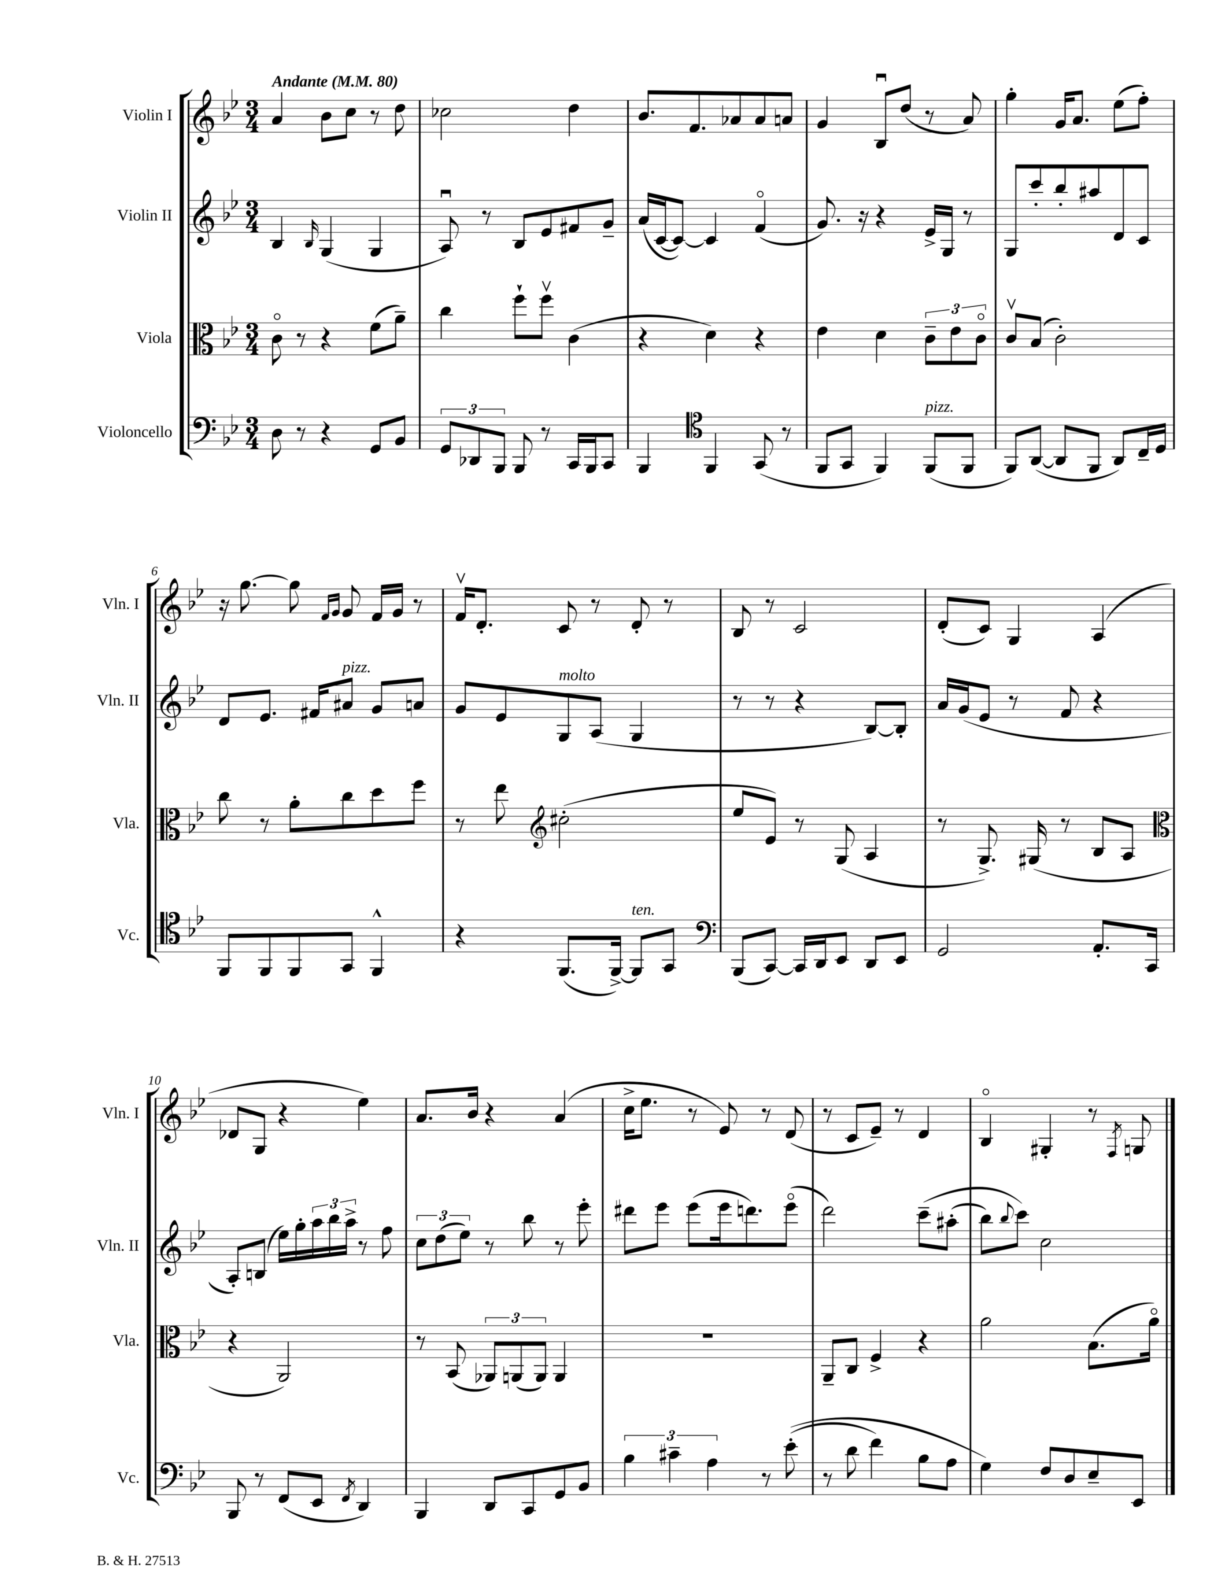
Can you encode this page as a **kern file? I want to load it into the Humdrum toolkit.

**kern	**kern	**kern	**kern
*part4	*part3	*part2	*part1
*staff4	*staff3	*staff2	*staff1
*I"Violoncello	*I"Viola	*I"Violin II	*I"Violin I
*I'Vc.	*I'Vla.	*I'Vln. II	*I'Vln. I
*clefF4	*clefC3	*clefG2	*clefG2
*k[b-e-]	*k[b-e-]	*k[b-e-]	*k[b-e-]
*M3/4	*M3/4	*M3/4	*M3/4
*MM80	*MM80	*MM80	*MM80
=1	=1	=1	=1
!	!	!	!LO:TX:a:B:t=Andante
8D\	8c\	4B-/	4a/
8r	8r	.	.
.	.	16qqB-/	.
4r	4r	(4G/	8b-\L
.	.	.	8cc\J
8GG/L	(8f\L	4G/	8r
8BB-/J	8a~\J)	.	8dd\
=2	=2	=2	=2
12GG/L	4cc\	8Au/)	2cc-X\
12DD-X/	.	.	.
.	.	8r	.
12BBB-/J	.	.	.
8BBB-/	8ff`\L	8B-/L	.
8r	8ffv\J	8e-/	.
16CC/LL	(4c\	8f#X/	4dd\
16BBB-/J	.	.	.
8CC/J	.	8g~/J	.
=3	=3	=3	=3
4BBB-/	4r	(16a/LL	8.b-/L
.	.	[16c/J	.
.	.	8c/J_)	.
.	.	.	8.f/
*clefC4	*	*	*
4FF/	4d\)	4c/]	.
.	.	.	8a-X/
(8GG/	4r	(4f/	8a-/
8r	.	.	8an/J
=4	=4	=4	=4
8FF/L	4e-\	8.g/)	4g/
8GG/J	.	.	.
.	.	16r	.
4FF/)	4d\	4r	8B-u/L
.	.	.	(8dd/J
!LO:TX:a:i:t=pizz.	!	!	!
(8FF/L	12c~\L	16e-^/LL	8r
.	.	16G/JJ	.
.	12e-\	.	.
8FF/J	.	8r	8a/)
.	12c\J	.	.
=5	=5	=5	=5
8FF/L)	8cv/L	8G/L	4gg'\
([8AA/J	(8B-/J	8ccc'/	.
8AA/L]	2c'\)	8bb-'/	16g/KL
.	.	.	8.a/J
8FF/J	.	8aa#X/	.
8AA/L)	.	8d/	(8ee-\L
16C~/L	.	8c/J	8ff'\J)
16D/JJ	.	.	.
!!LO:LB:g=z
=6	=6	=6	=6
8FF/L	8cc\	8d/L	16r
.	.	.	[8.gg\
8FF/	8r	8.e-/J	.
8FF/	8a'\L	.	8gg\]
.	.	16f#X/KL	.
.	.	.	16qqf/LL
.	.	.	16qqg/JJ
!	!	!LO:TX:a:i:t=pizz.	!
8GG/J	8cc\	8a#X/J	8g/
4FF^^/	8dd\	8g/L	16f/LL
.	.	.	16g/JJ
.	8ff\J	8an/J	8r
=7	=7	=7	=7
4r	8r	8g/L	16fv/KL
.	.	.	8.d'/J
.	8ee-\	8e-/	.
*	*clefG2	*	*
!	!	!LO:TX:a:i:t=molto	!
(8.FF/L	(2cc#X'\	8G/	8c/
.	.	(8A/J	8r
[16FF^/Jk)	.	.	.
!LO:TX:a:i:t=ten.	!	!	!
8FF/L]	.	4G/	8d'/
8GG/J	.	.	8r
=8	=8	=8	=8
*clefF4	*	*	*
(8BBB-/L	8ee-/L	8r	8B-/
[8CC/J)	8e-/J)	8r	8r
16CC/LL]	8r	4r	2c/
16DD/J	.	.	.
8EE-/J	(8G/	.	.
8DD/L	4A/	[8B-/L)	.
8EE-/J	.	8B-'/J]	.
=9	=9	=9	=9
2GG/	8r	16a/LL	(8d'/L
.	.	(16g/J	.
.	8.G^/)	8e-/J	8c/J)
.	.	8r	4G/
.	(16G#X/	.	.
.	8r	8f/	.
8.AA'/L	8B-/L	4r	(4A/
.	8A/J	.	.
16CC/Jk	.	.	.
!!LO:LB:g=z
=10	=10	=10	=10
*	*clefC3	*	*
8BBB-/	4r	8A'/L)	8d-X/L
8r	.	(8Bn/J	8G/J
(8FF/L	2AA/)	16ee-\LL)	4r
.	.	16gg'\	.
8EE-/J	.	24aa\	.
.	.	24bb-\	.
.	.	24aa^\JJ	.
8qFF/	.	.	.
4DD/)	.	8r	4ee-\)
.	.	8ff\	.
=11	=11	=11	=11
4BBB-/	8r	12cc\L	8.a/L
.	.	(12dd\	.
.	(8BB-/	.	.
.	.	12ee-\J)	.
.	.	.	16b-/Jk
8DD/L	12AA-X/L)	8r	4r
.	(12AAn/	.	.
8CC/	.	8bb-\	.
.	12AA/J)	.	.
8GG/	4AA/	8r	(4a/
8BB-/J	.	8eee-'\	.
=12	=12	=12	=12
6B-\	2.r	8ddd#X\L	16cc^\KL
.	.	.	8.ee-\J
.	.	8eee-\J	.
6c#X~\	.	.	.
.	.	(8eee-\L	8r
6A\	.	.	.
.	.	16eee-\k	8e-/)
.	.	8.dddn\)	.
8r	.	.	8r
((8e-'\	.	(8eee-\J	(8d/
=13	=13	=13	=13
8r	8AA~/L	2ddd\)	8r
8d\	8C/J	.	8c/L
4f\)	4F^/	.	8e-~/J)
.	.	.	8r
8B-\L	4r	(8ccc~\L	4d/
8A\J	.	(8aa#X'\J	.
=14	=14	=14	=14
4G\)	2a\	8bb-\L)	4B-/
.	.	8qqbb-/	.
.	.	8ccc\J)	.
8F/L	.	2cc\	4G#X'/
8D/	.	.	.
8E-~/	(8.B-\L	.	8r
.	.	.	8qF/
8EE-/J	.	.	8Gn/
.	16a\Jk)	.	.
==	==	==	==
*-	*-	*-	*-
